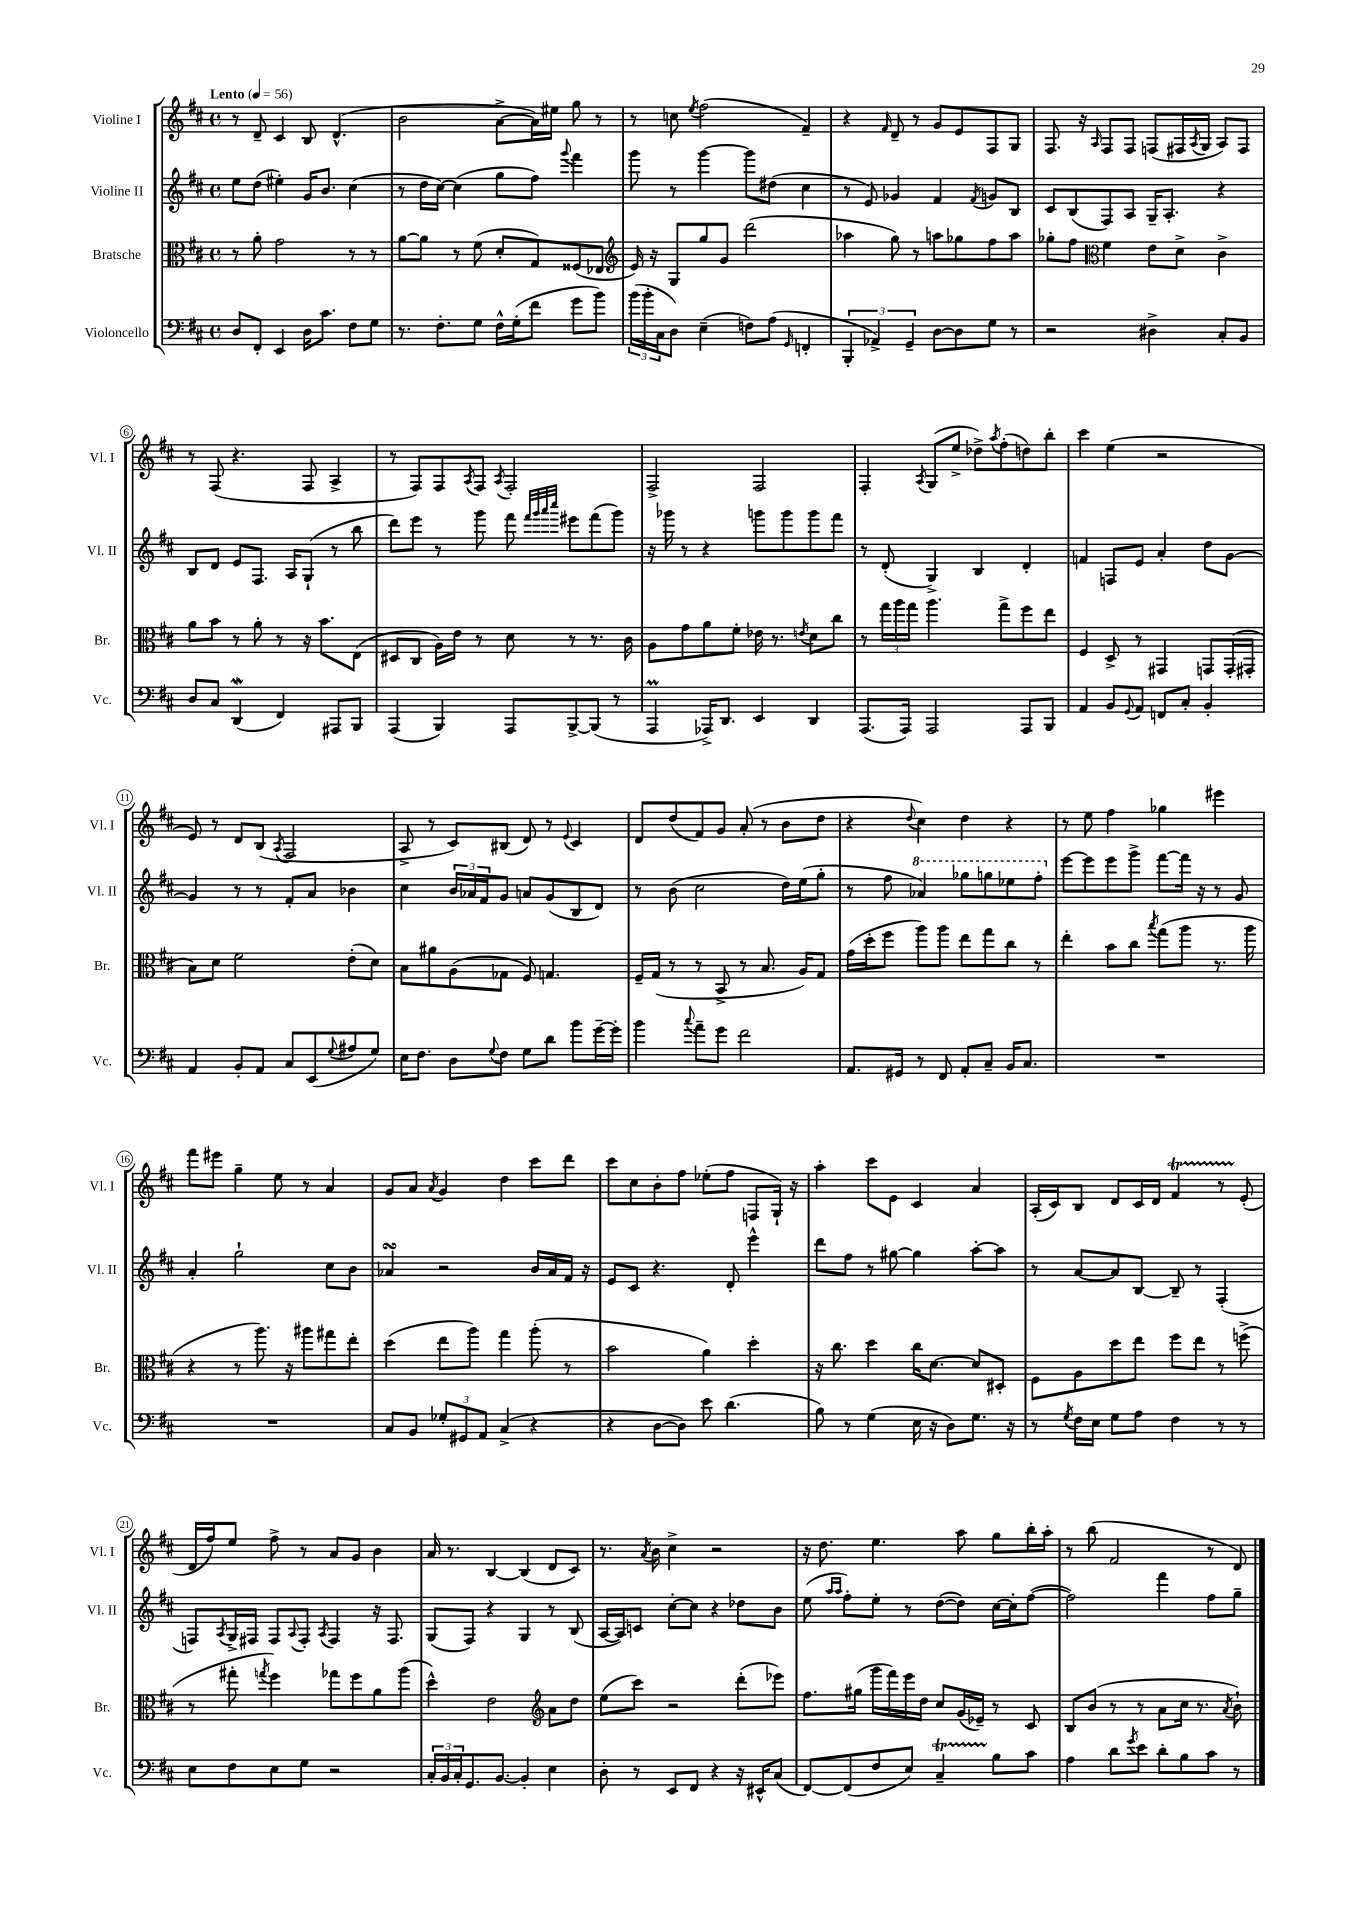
<<
\new StaffGroup <<
\new Staff = "s0" \with { instrumentName = "Violine I" shortInstrumentName = "Vl. I" } {
    \clef treble \key d \major \defaultTimeSignature \time 4/4 \tempo "Lento" 4 = 56
    r8 d'8-- cis'4 b8 d'4.-^( |
    b'2 a'8~-> a'16) eis''16 g''8 r8 |
    r8 c''8 \acciaccatura { e''8 } fis''2( fis'4--) |
    r4 \grace { fis'16 } d'8-- r8 g'8 e'8 fis8 g8 |
    fis8. r16 \grace { a16 } fis8 fis8 f8( fis16 \acciaccatura { a8 } g16 a8) fis8 |
    r8 fis8( r4. fis8 a4-> |
    r8 fis8) fis8 \acciaccatura { a8 } fis8 \acciaccatura { a8 } fis2-. |
    fis2-> fis2 |
    fis4-. \acciaccatura { a8 } g8( e''8-> des''8->) \acciaccatura { a''8 } fis''8-.( d''8) b''8-. |
    cis'''4 e''4( r2 |
    e'8) r8 d'8 b8( \acciaccatura { a8 } fis2 |
    a8-> r8 cis'8) bis8( d'8) r8 \appoggiatura { e'8 } cis'4 |
    d'8 d''8( fis'8) g'8 a'8-.( r8 b'8 d''8 |
    r4 \appoggiatura { d''8 } cis''4) d''4 r4 |
    r8 e''8 fis''4 ges''4 eis'''4 |
    fis'''8 eis'''8 g''4-- e''8 r8 a'4 |
    g'8 a'8 \acciaccatura { a'8 } g'4 d''4 cis'''8 d'''8 |
    cis'''8 cis''8 b'8-. fis''8 ees''8-.( fis''8 f8 g16-!) r16 |
    a''4-. cis'''8 e'8 cis'4 a'4 |
    a16-.( cis'16) b8 d'8 cis'16 d'16 fis'4\startTrillSpan r8 e'8-.\stopTrillSpan( |
    d'16 fis''16) e''8 fis''8-> r8 a'8 g'8 b'4 |
    a'16 r8. b4~ b4( d'8 cis'8) |
    r8. \acciaccatura { a'8 } b'16 cis''4-> r2 |
    r16 d''8. e''4. a''8 g''8 b''16-. a''16-. |
    r8 b''8( fis'2 r8 d'8) \bar "|." |
}
\new Staff = "s1" \with { instrumentName = "Violine II" shortInstrumentName = "Vl. II" } {
    \clef treble \key d \major \defaultTimeSignature \time 4/4
    e''8 d''8( eis''4-.) g'16 b'8. cis''4( |
    r8 d''16 cis''16~) cis''4( g''8 fis''8) \appoggiatura { g'''8 } fis'''4 |
    g'''8 r8 g'''4~ g'''8 dis''8( cis''4 |
    r8 e'8) ges'4 fis'4 \acciaccatura { fis'8 } g'8 b8 |
    cis'8 b8( fis8) a8 g16-- a8.-. r4 |
    b8 d'8 e'8 fis8. a16 g8-!( r8 b''8 |
    d'''8) e'''8 r8 g'''8 fis'''8 \grace { fis'''32 g'''32 a'''32 cis''''32 } eis'''8 fis'''8( g'''8) |
    r16 ges'''16 r8 r4 g'''8 g'''8 g'''8 fis'''8 |
    r8 d'8-.( g4->) b4 d'4-. |
    f'4 f8 e'8 a'4-. d''8 g'8~ |
    g'4 r8 r8 fis'8-. a'8 bes'4 |
    cis''4 \tuplet 3/2 { b'16 aes'16 fis'16 } g'8 a'8 g'8( b8 d'8) |
    r8 b'8( cis''2 d''16) e''16( g''8-. |
    r8 fis''8 \ottava #1 aes''4) ges'''8 g'''8 ees'''8 fis'''8-. \ottava #0 |
    e'''8~ e'''8 e'''8 g'''8-> fis'''8~ fis'''16 r16 r8 g'8 |
    a'4-. g''2-! cis''8 b'8 |
    aes'4\turn r2 b'16 aes'16 fis'16 r16 |
    e'8 cis'8 r4. d'8-. e'''4-^ |
    d'''8 fis''8 r8 gis''8~ gis''4 a''8~-. a''8 |
    r8 a'8~ a'8 b8~ b8-- r8 fis4-.( |
    f8) \acciaccatura { a8 } g16-> fis16 fis8 \appoggiatura { a8 } fis8-. \acciaccatura { a8 } fis4 r16 fis8. |
    g8( fis8) r4 g4 r8 b8( |
    a16~ a16) c'8 cis''8~-. cis''8 r4 des''8 b'8 |
    e''8( \grace { a''16 a''16 } fis''8-.) e''8-. r8 d''8~( d''8) cis''16~ cis''16-. fis''8~( |
    fis''2) fis'''4 fis''8 g''8-- \bar "|." |
}
\new Staff = "s2" \with { instrumentName = "Bratsche" shortInstrumentName = "Br." } {
    \clef alto \key d \major \defaultTimeSignature \time 4/4
    r8 a'8-. g'2 r8 r8 |
    a'8~ a'8 r8 fis'8( d'8-. g8) fisis8( ees8 |
    \clef treble e'16) r16 g8 g''8 g'8 d'''2( |
    aes''4 g''8) r8 a''8 ges''8 fis''8 a''8 |
    ges''8-. fis''8 \clef alto fis'4 e'8 d'8-> cis'4-> |
    a'8 b'8 r8 a'8-. r8 r16 b'8. e8( |
    dis8 cis8 a16) e'16 r8 d'8 r8 r8. cis'16 |
    a8 g'8 a'8 fis'8-. ees'16 r8. \acciaccatura { e'8 } d'8 cis''8 |
    r8 \tuplet 3/2 { g''16 a''16 g''16 } a''4. g''8-> fis''8 e''8 |
    fis4 d8-> r8 gis,4 g,8 g,16-.( gis,16-. |
    b8) d'8 fis'2 e'8-.( d'8) |
    b8 ais'8 a8( ges8 fis8) g4. |
    fis16-- g16( r8 r8 b,8-> r8 b8. a16) g8 |
    g'16( d''16-. fis''8 a''8) a''8 e''8 g''8 cis''8 r8 |
    e''4-. b'8 cis''8 \acciaccatura { b''8 } g''8( a''8 r8. a''16 |
    r4 r8 a''8.) r16 ais''8 gis''8 e''8-. |
    d''4( e''8 a''8) g''4 a''8-.( r8 |
    b'2 a'4) d''4-. |
    r16 cis''8. d''4 cis''16 d'8.~ d'8 dis8-. |
    fis8 a8 d''8 e''8 fis''8 e''8 r8 f''8->( |
    r8 gis''8-. \acciaccatura { g''8 } fis''4) ges''8 fis''8 a'8 a''8( |
    d''4-^) e'2 \clef treble a'8 d''8 |
    e''8( cis'''8) r2 d'''8-.( ees'''8) |
    fis''8. gis''16( g'''16 fis'''16) e'''16 d''16 cis''8 g'16( ees'16--) r8 cis'8 |
    b8 b'8( r8 r8 a'8 cis''16 r8. \acciaccatura { a'8 } b'8-!) \bar "|." |
}
\new Staff = "s3" \with { instrumentName = "Violoncello" shortInstrumentName = "Vc." } {
    \clef bass \key d \major \defaultTimeSignature \time 4/4
    d8 fis,8-. e,4 d16 cis'8. fis8 g8 |
    r8. fis8.-. g8 fis16-^ g16-.( fis'8 g'8 b'8) |
    \tuplet 3/2 { b'16( b'16-. cis16 } d8) e4--( f8) a8( \grace { g,16 } f,4-. |
    \tuplet 3/2 { b,,4-. aes,4->) g,4-- } d8~ d8 g8 r8 |
    r2 dis4-> cis8-. b,8 |
    d8 cis8 d,4\mordent( fis,4) ais,,8 b,,8 |
    a,,4( b,,4) a,,8 b,,8~-> b,,8( r8 |
    a,,4\prall aes,,16->) d,8. e,4 d,4 |
    a,,8.( a,,16) a,,2 a,,8 b,,8 |
    a,4 b,8 \appoggiatura { g,8 } a,8 f,8 cis8-. b,4-. |
    a,4 b,8-. a,8 cis8 e,8( \appoggiatura { g8 } ais8 g8) |
    e16 fis8. d8 \appoggiatura { g8 } fis8 g8 d'8 b'8 g'16~-- g'16-. |
    b'4 \appoggiatura { cis''8 } a'8-- g'8 fis'2 |
    a,8. gis,16 r8 fis,8 a,8-. cis8-- b,16 cis8. |
    R1 |
    R1 |
    cis8 b,8 \tuplet 3/2 { ges8-. gis,8 a,8 } cis4->( r4 |
    r4 d8~ d8) e'8 d'4.( |
    b8) r8 g4( e16 r16 d8) g8. r16 |
    r8 \acciaccatura { g8 } fis16 e16 g8 a8 fis4 r8 r8 |
    e8 fis8 e8 g8 r2 |
    \tuplet 3/2 { cis16-. b,16 cis16-. } g,8. b,8.~ b,4-. e4 |
    d8-. r8 e,8 fis,8 r4 r16 eis,16-^ cis8( |
    fis,8~) fis,8( fis8 e8) cis4--\startTrillSpan b8\stopTrillSpan cis'8 |
    a4 d'8 \acciaccatura { g'8 } e'8 d'8-. b8 cis'8 r8 \bar "|." |
}
>>
>>
\layout { \context { \Score \override BarNumber.stencil = #(make-stencil-circler 0.1 0.3 ly:text-interface::print) } }
